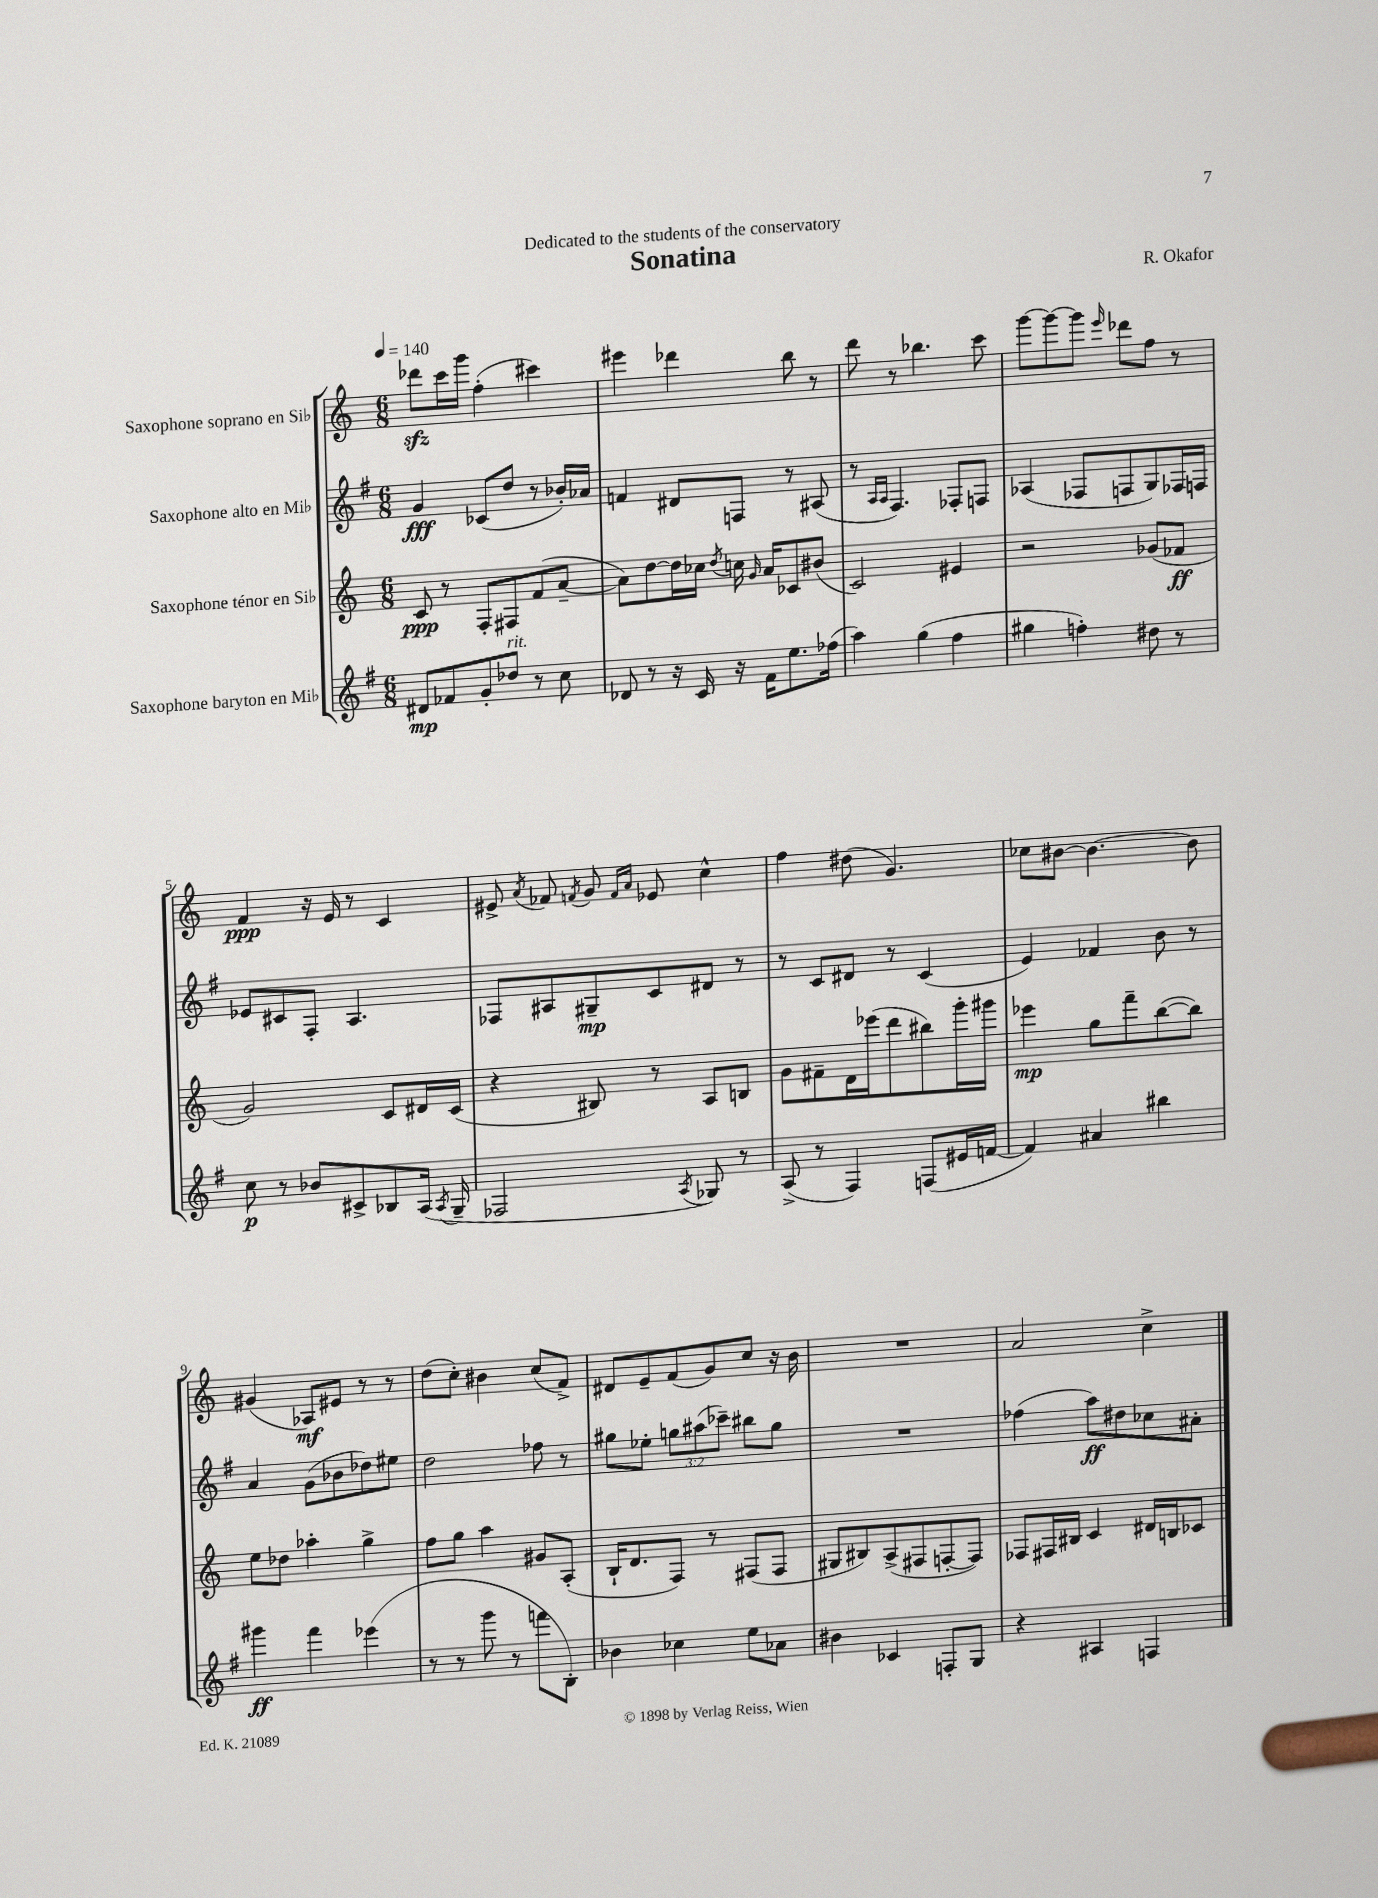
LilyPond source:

\header { title = "Sonatina" composer = "R. Okafor" dedication = "Dedicated to the students of the conservatory" }
<<
\new StaffGroup <<
\new Staff = "s0" \with { instrumentName = "Saxophone soprano en Sib" } {
    \clef treble \key c \major \numericTimeSignature \time 6/8 \tempo 4 = 140
    \autoBeamOff des'''8[\sfz c'''16 g'''16] f''4-.( cis'''4) |
    eis'''4 des'''4 b''8 r8 |
    d'''8 r8 bes''4. c'''8 |
    g'''8[~ g'''8~ g'''8] \grace { e'''16 } des'''8[ f''8] r8 |
    f'4\ppp r16 e'16 r8 c'4 |
    eis'8-> \acciaccatura { a'8 } fes'8 \acciaccatura { f'8 } g'8 \grace { f'16[ a'16] } ees'8 c''4-^ |
    f''4 dis''8( g'4.) |
    ces''8[ bis'8]~ bis'4.~ bis'8 |
    gis'4( aes8[\mf) eis'8] r8 r8 |
    d''8[( c''8]-.) bis'4 c''8[( f'8]->) |
    dis'8[ e'8-- f'8( g'8) c''8] r16 b'16 |
    R2. |
    a'2 c''4-> \bar "|." |
}
\new Staff = "s1" \with { instrumentName = "Saxophone alto en Mib" } {
    \clef treble \key g \major \numericTimeSignature \time 6/8 \override Staff.TupletNumber.text = #tuplet-number::calc-fraction-text
    \autoBeamOff g'4\fff ces'8[( d''8] r8 bes'16[-.) aes'16] |
    f'4 dis'8[ f8] r8 ais8( |
    r8 \grace { a16[ a16] } fis4.) fes8[-. f8] |
    aes4( fes8[ f8 g8) fes16 f16] |
    ees'8[ cis'8 fis8]-. a4. |
    fes8[ ais8 gis8--\mp c'8 dis'8] r8 |
    r8 c'8[ dis'8] r8 c'4( |
    e'4) fes'4 b'8 r8 |
    a'4 g'8[( bes'8 des''8) eis''8] |
    d''2 fes''8 r8 |
    gis''8[ ees''8]-. \tuplet 3/2 { g''8[ ais''8( ces'''8]--) } bis''8[ g''8] |
    R2. |
    fes''4( a''8[\ff) dis''8 ces''8 ais'8]-. \bar "|." |
}
\new Staff = "s2" \with { instrumentName = "Saxophone ténor en Sib" } {
    \clef treble \key c \major \numericTimeSignature \time 6/8
    \autoBeamOff c'8\ppp r8 f8[-. fis8 f'8( a'8]~-- |
    a'8[) d''8~ d''16 ces''16] \acciaccatura { d''8 } c''16 \grace { g'16 } a'16[ ces'8 bis'8]( |
    c'2) eis'4 |
    r2 ges'8[( fes'8]\ff |
    g'2) c'8[ dis'16 c'16]( |
    r4 bis8) r8 a8[ b8] |
    g'8[ fis'8-- d'16 ees'''16( d'''8 bis''8) g'''16-. gis'''16] |
    ees'''4\mp g''8[ f'''8-- b''8~( b''8]) |
    e''8[ des''8] aes''4-. g''4-> |
    f''8[ g''8] a''4 gis'8[ a8]-.( |
    b16[-! d'8. f8]) r8 fis8[( fis8] |
    gis8[ bis8) a8->( fis8 f8~-. f8]) |
    fes8[ fis16 bis16] c'4 dis'16[ b16 ces'8] \bar "|." |
}
\new Staff = "s3" \with { instrumentName = "Saxophone baryton en Mib" } {
    \clef treble \key g \major \numericTimeSignature \time 6/8
    \autoBeamOff dis'8[\mp fes'8 g'8-. des''8]^\markup { \italic "rit." } r8 c''8 |
    des'8 r8 r16 c'16 r16 fis'16[ e''8. fes''16]( |
    a''4) g''4( fis''4 |
    gis''4 f''4-.) dis''8 r8 |
    c''8\p r8 bes'8[ cis'8-> bes8 a16]( \acciaccatura { a8 } g16-- |
    fes2 \acciaccatura { a8 } ges8) r8 |
    a8->( r8 fis4) f8[( eis'16 f'16]~ |
    f'4) ais'4 bis''4 |
    gis'''4\ff fis'''4 ees'''4( |
    r8 r8 g'''8 r8 f'''8[ b8]-.) |
    bes'4 ces''4 e''8[ aes'8] |
    bis'4 ces'4 f8[-. g8] |
    r4 ais4 f4 \bar "|." |
}
>>
>>
